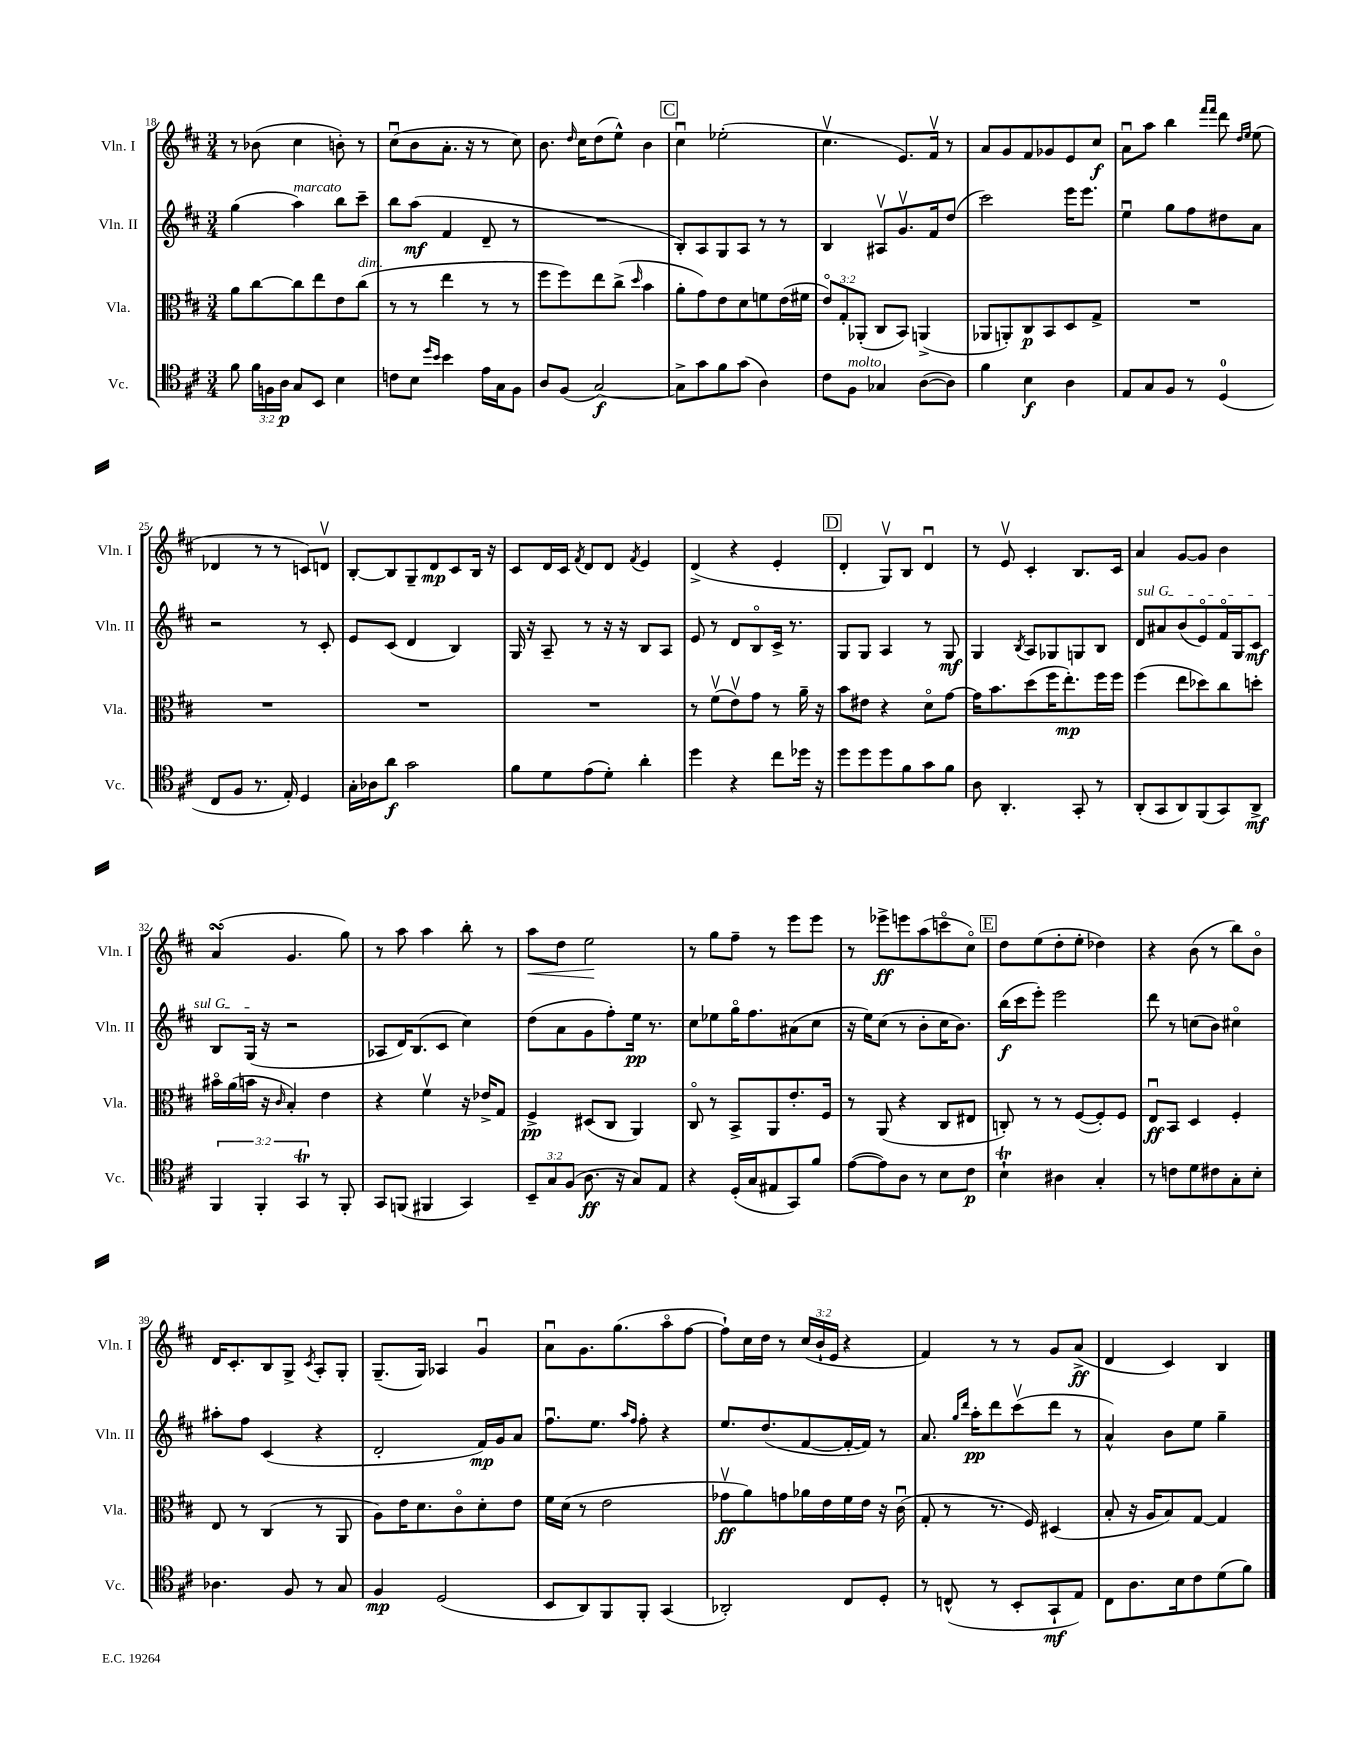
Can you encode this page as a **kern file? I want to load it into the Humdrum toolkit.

**kern	**dynam	**kern	**dynam	**kern	**dynam	**kern	**dynam
*part4	*part4	*part3	*part3	*part2	*part2	*part1	*part1
*staff4	*staff4	*staff3	*staff3	*staff2	*staff2	*staff1	*staff1
*I"Vc.	*	*I"Vla.	*	*I"Vln. II	*	*I"Vln. I	*
*I'Vc.	*	*I'Vla.	*	*I'Vln. II	*	*I'Vln. I	*
*clefC4	*	*clefC3	*	*clefG2	*	*clefG2	*
*k[f#c#]	*	*k[f#c#]	*	*k[f#c#]	*	*k[f#c#]	*
*M3/4	*	*M3/4	*	*M3/4	*	*M3/4	*
=18	=18	=18	=18	=18	=18	=18	=18
8f#\	.	8a\L	.	(4gg\	.	8r	.
24f#\LL	.	[8cc#\	.	.	.	(8b-X\	.
24Fn\	.	.	.	.	.	.	.
24A\JJ	p	.	.	.	.	.	.
!	!	!	!	!LO:TX:a:i:t=marcato	!	!	!
8G/L	.	8cc#\]	.	4aa\)	.	4cc#\	.
8BB/J	.	8ee\	.	.	.	.	.
4B\	.	8e\	.	8bb\L	.	8bn'\)	.
!	!	!LO:TX:a:i:t=dim.	!	!	!	!	!
.	.	(8cc#\J	.	8ccc#~\J	.	8r	.
=19	=19	=19	=19	=19	=19	=19	=19
8cn\L	.	8r	.	8bb\L	.	(8cc#u\L	.
8B\J	.	8r	.	(8aa\J	mf	8b\	.
16qqdd/LL	.	.	.	.	.	.	.
16qqb/JJ	.	.	.	.	.	.	.
4b\	.	4ee\	.	4f#/	.	8.a'\J	.
.	.	.	.	.	.	16r	.
16e\LL	.	8r	.	8d~/	.	8r	.
16G\J	.	.	.	.	.	.	.
8F#\J	.	8r	.	8r	.	8cc#\)	.
=20	=20	=20	=20	=20	=20	=20	=20
8A/L	.	8ff#\L	.	2.r	.	8.b\	.
(8F#/J	.	8ff#\)	.	.	.	.	.
.	.	.	.	.	.	16qqdd/	.
.	.	.	.	.	.	16cc#\KL	.
[2G/)	f	8ee\	.	.	.	(8dd\	.
.	.	(8cc#^\J	.	.	.	8ee^^\J)	.
.	.	16qqdd/	.	.	.	.	.
.	.	4b\	.	.	.	4b\	.
!!LO:REH:place=s1:t=C
=21	=21	=21	=21	=21	=21	=21	=21
8G^\L]	.	8a'\L	.	8B'/L)	.	4cc#u\	.
8g\	.	8g\)	.	8A/	.	.	.
8f#\	.	8e\	.	8G/	.	(2ee-X'\	.
(8g\J	.	8d\	.	8A/J	.	.	.
4A\)	.	8fn\	.	8r	.	.	.
.	.	(16e\L	.	8r	.	.	.
.	.	16f#X\JJ	.	.	.	.	.
=22	=22	=22	=22	=22	=22	=22	=22
8c#\L	.	12e/L)	.	4B/	.	4.cc#v\	.
.	.	12G'/	.	.	.	.	.
!LO:TX:a:i:t=molto	!	!	!	!	!	!	!
8F#\J	.	.	.	.	.	.	.
.	.	(12AA-X'/J	.	.	.	.	.
4G-X/	.	8C#/L	.	8A#Xv/L	.	.	.
.	.	8BB/J)	.	8.gv/	.	8.e/L)	.
([8A\L	.	(4AAn^/	.	.	.	.	.
.	.	.	.	16f#/k	.	16f#v/Jk	.
8A\J])	.	.	.	(8dd/J	.	8r	.
=23	=23	=23	=23	=23	=23	=23	=23
4f#\	.	8AA-X/L	.	2ccc#\)	.	8a/L	.
.	.	8AAn'/)	.	.	.	8g/	.
4B\	f	8C#/	p	.	.	8f#/	.
.	.	8BB/	.	.	.	8g-X/	.
4A\	.	8D/	.	16eee\KL	.	8e/	.
.	.	.	.	8.eee\J	.	.	.
.	.	8G^/J	.	.	.	8cc#/J	f
=24	=24	=24	=24	=24	=24	=24	=24
8E/L	.	2.r	.	4eeu\	.	8au\L	.
8G/	.	.	.	.	.	8aa\J	.
8F#/J	.	.	.	8gg\L	.	4bb\	.
8r	.	.	.	8ff#\	.	.	.
.	.	.	.	.	.	16qqfff#/LL	.
.	.	.	.	.	.	16qqfff#/JJ	.
(4D/	.	.	.	8dd#X\	.	8ddd\	.
.	.	.	.	.	.	16qqdd/LL	.
.	.	.	.	.	.	16qqee/JJ	.
.	.	.	.	8a\J	.	(8ee\	.
!!LO:LB:g=z
=25	=25	=25	=25	=25	=25	=25	=25
8C#/L	.	2.r	.	2r	.	4d-X/	.
8F#/J	.	.	.	.	.	.	.
8.r	.	.	.	.	.	8r	.
.	.	.	.	.	.	8r	.
16E'/)	.	.	.	.	.	.	.
4D/	.	.	.	8r	.	8cn/L)	.
.	.	.	.	8c#'/	.	8dnv/J	.
=26	=26	=26	=26	=26	=26	=26	=26
16G'\LL	.	2.r	.	8e/L	.	[8B'/L	.
16A-X\J	.	.	.	.	.	.	.
8a\J	f	.	.	(8c#/J	.	8B/]	.
2g\	.	.	.	4d/	.	8G~/	.
.	.	.	.	.	.	8d/	mp
.	.	.	.	4B/)	.	8c#/	.
.	.	.	.	.	.	16B/Jk	.
.	.	.	.	.	.	16r	.
=27	=27	=27	=27	=27	=27	=27	=27
8f#\L	.	2.r	.	16G/	.	8c#/L	.
.	.	.	.	16r	.	.	.
8d\	.	.	.	8A~/	.	16d/L	.
.	.	.	.	.	.	16c#/JJ	.
.	.	.	.	.	.	8qf#/	.
(8e\	.	.	.	8r	.	8d/L	.
8d'\J)	.	.	.	16r	.	8d/J	.
.	.	.	.	16r	.	.	.
.	.	.	.	.	.	8qf#/	.
4a'\	.	.	.	8B/L	.	4e/	.
.	.	.	.	8A/J	.	.	.
=28	=28	=28	=28	=28	=28	=28	=28
4dd\	.	8r	.	8e/	.	(4d^/	.
.	.	(8f#v\L	.	8r	.	.	.
4r	.	8ev\)	.	8d/L	.	4r	.
.	.	8g\J	.	8B/	.	.	.
8cc#\L	.	8r	.	16c#^/Jk	.	4e'/	.
.	.	.	.	8.r	.	.	.
16dd-X\Jk	.	16a~\	.	.	.	.	.
16r	.	16r	.	.	.	.	.
!!LO:REH:place=s1:t=D
=29	=29	=29	=29	=29	=29	=29	=29
8dd\L	.	8b\L	.	8G/L	.	4d'/	.
8dd\	.	8e#X\J	.	8G/J	.	.	.
8dd\	.	4r	.	4A/	.	8Gv/L)	.
8f#\	.	.	.	.	.	8B/J	.
8g\	.	8d\L	.	8r	.	4du/	.
8f#\J	.	[8g\J	.	8G/	mf	.	.
=30	=30	=30	=30	=30	=30	=30	=30
8A\	.	16g\KL]	.	4G/	.	8r	.
.	.	8.b\	.	.	.	.	.
4.AA'/	.	.	.	.	.	8ev/	.
.	.	.	.	8qB/	.	.	.
.	.	(8dd\	.	8A/L	.	4c#'/	.
.	.	16ff#\K	.	8G-X/	.	.	.
.	.	8.ee'\)	mp	.	.	.	.
8GG'/	.	.	.	8Gn/	.	8.B/L	.
8r	.	16ff#\L	.	8B/J	.	.	.
.	.	16ff#\JJ	.	.	.	16c#/Jk	.
=31	=31	=31	=31	=31	=31	=31	=31
!	!	!	!	!LO:TX:a:i:t=sul G	!	!	!
(8AA'/L	.	(4ff#\	.	8d/L	.	4a/	.
8GG/	.	.	.	8a#X/	.	.	.
8AA/)	.	8ee\L	.	(8b/	.	[8g/L	.
(8FF#/	.	8dd-X\)	.	8e/)	.	8g/J]	.
8GG/)	.	8cc#\	.	16f#/L	.	4b\	.
.	.	.	.	16G/J	.	.	.
8AA^/J	mf	8ddn'\J	.	8c#/J	mf	.	.
!!LO:LB:g=z
=32	=32	=32	=32	=32	=32	=32	=32
6FF#/	.	16b#X\LL	.	8B/L	.	(4asSSS/	.
.	.	(16a\	.	.	.	.	.
.	.	16bn\JJ	.	(16G/Jk	.	.	.
6FF#'/	.	.	.	.	.	.	.
.	.	16r	.	16r	.	.	.
.	.	16qqc#/	.	.	.	.	.
.	.	4B'/)	.	2r	.	4.g/	.
6GGT/	.	.	.	.	.	.	.
8r	.	4e\	.	.	.	.	.
8FF#'/	.	.	.	.	.	8gg\)	.
=33	=33	=33	=33	=33	=33	=33	=33
8GG/L	.	4r	.	8A-X/L	.	8r	.
(8FFn/J	.	.	.	16d/K)	.	8aa\	.
.	.	.	.	(8.B/	.	.	.
4FF#X/	.	4f#v\	.	.	.	4aa\	.
.	.	.	.	8c#/J	.	.	.
4GG/)	.	16r	.	4cc#\)	.	8bb'\	.
.	.	16e-X^/KL	.	.	.	.	.
.	.	8G/J	.	.	.	8r	.
=34	=34	=34	=34	=34	=34	=34	=34
!	!	!	!	!	!	!	!LO:HP:b
12BB~/L	.	4F#^/	pp	(8dd\L	.	8aa\L	<
12G/	.	.	.	.	.	.	.
.	.	.	.	8a\	.	8dd\J	.
(12F#/J	.	.	.	.	.	.	.
8.A\	ff	(8D#X/L	.	8g\	.	2ee\	.
.	.	8C#/J	.	8ff#'\)	.	.	.
16r	.	.	.	.	.	.	.
8G/L)	.	4AA/)	.	16ee\Jk	pp	.	.
.	.	.	.	8.r	.	.	.
8E/J	.	.	.	.	.	.	.
.	.	.	.	.	.	.	[
=35	=35	=35	=35	=35	=35	=35	=35
4r	.	8C#/	.	8cc#\L	.	8r	.
.	.	8r	.	8ee-X\	.	8gg\L	.
(16D'/LL	.	8BB^/L	.	16gg\K	.	8ff#~\J	.
16G/J	.	.	.	8.ff#\	.	.	.
8E#X/	.	8AA/	.	.	.	8r	.
8GG/)	.	8.e'/	.	(8a#X\	.	8eee\L	.
8f#/J	.	.	.	8cc#\J	.	8eee\J	.
.	.	16F#/Jk	.	.	.	.	.
=36	=36	=36	=36	=36	=36	=36	=36
([8e\L	.	8r	.	16r	.	8r	.
.	.	.	.	16ee\KL)	.	.	.
8e\])	.	(8AA/	.	(8cc#\J	.	8eee-X^\L	ff
8A\J	.	4r	.	8r	.	8eeen\	.
8r	.	.	.	8b'\L	.	(8aa\	.
8B\L	.	8C#/L	.	16cc#\K	.	8cccn\	.
.	.	.	.	8.b\J)	.	.	.
8c#\J	p	8E#X/J	.	.	.	8cc#\J)	.
!!LO:REH:place=s1:t=E
=37	=37	=37	=37	=37	=37	=37	=37
4BT`\	.	8Cn'/)	.	(16bb\LL	f	8dd\L	.
.	.	.	.	16ccc#\J	.	.	.
.	.	8r	.	8eee'\J)	.	(8ee\	.
4A#X\	.	8r	.	2eee\	.	8dd'\	.
.	.	([8F#/L	.	.	.	8ee'\J	.
4G'/	.	8F#'/])	.	.	.	4dd-X\)	.
.	.	8F#/J	.	.	.	.	.
=38	=38	=38	=38	=38	=38	=38	=38
8r	.	8Eu/L	ff	8ddd\	.	4r	.
8cn\L	.	8BB/J	.	8r	.	.	.
8d\	.	4D/	.	(8ccn\L	.	(8b\	.
8c#X\	.	.	.	8b\J)	.	8r	.
8G'\	.	4F#'/	.	4cc#X\	.	8bb\L)	.
8B'\J	.	.	.	.	.	8b\J	.
!!LO:LB:g=z
=39	=39	=39	=39	=39	=39	=39	=39
4.A-X\	.	8E/	.	8aa#X'\L	.	16d/KL	.
.	.	.	.	.	.	8.c#'/	.
.	.	8r	.	8ff#\J	.	.	.
.	.	(4C#/	.	(4c#/	.	8B/	.
8F#/	.	.	.	.	.	8G^/J	.
.	.	.	.	.	.	8qc#/	.
8r	.	8r	.	4r	.	8A'/L	.
8G/	.	8AA/	.	.	.	8G'/J	.
=40	=40	=40	=40	=40	=40	=40	=40
4F#/	mp	8A\L)	.	2d'/	.	(8.G~/L	.
.	.	16e\K	.	.	.	.	.
.	.	8.d\	.	.	.	16G/Jk)	.
(2D/	.	.	.	.	.	4A-X/	.
.	.	8c#\	.	.	.	.	.
.	.	8d'\	.	16f#/LL)	mp	4gu/	.
.	.	.	.	16g/J	.	.	.
.	.	8e\J	.	8a/J	.	.	.
=41	=41	=41	=41	=41	=41	=41	=41
8BB/L	.	16f#\LL	.	8.ff#u\L	.	8au\L	.
.	.	(16d\JJ	.	.	.	.	.
8AA/)	.	8r	.	.	.	8.g\	.
.	.	.	.	8.ee\J	.	.	.
8FF#/	.	2e\	.	.	.	.	.
.	.	.	.	.	.	(8.gg\	.
.	.	.	.	16qqaa/LL	.	.	.
.	.	.	.	16qqff#/JJ	.	.	.
8FF#'/J	.	.	.	8ff#'\	.	.	.
(4GG/	.	.	.	4r	.	8aa\	.
.	.	.	.	.	.	[8ff#\J	.
=42	=42	=42	=42	=42	=42	=42	=42
2AA-X'/)	.	8g-Xv\L	ff	8.ee/L	.	8ff#`\L])	.
.	.	8a\)	.	.	.	16cc#\L	.
.	.	.	.	(8.dd/	.	16dd\JJ	.
.	.	8gn\	.	.	.	8r	.
.	.	16a-X\L	.	[8f#/	.	(24cc#/LL	.
.	.	.	.	.	.	24b`/	.
.	.	16e\	.	.	.	.	.
.	.	.	.	.	.	24e/JJ	.
8C#/L	.	16f#\	.	16f#'/L_	.	4r	.
.	.	16e\JJ	.	16f#/JJ])	.	.	.
8D'/J	.	16r	.	8r	.	.	.
.	.	(16c#u\	.	.	.	.	.
=43	=43	=43	=43	=43	=43	=43	=43
8r	.	8G'/	.	8.a/	.	4f#/)	.
(8Cn^^/	.	8r	.	.	.	.	.
.	.	.	.	16qqgg/LL	.	.	.
.	.	.	.	16qqddd/JJ	.	.	.
.	.	.	.	16aa'\KL	pp	.	.
8r	.	8.r	.	8ddd\	.	8r	.
8BB'/L	.	.	.	(8ccc#v\	.	8r	.
.	.	16F#/)	.	.	.	.	.
8GG`/	mf	(4D#X/	.	8ddd\J	.	8g/L	.
8E/J)	.	.	.	8r	.	(8a^/J	ff
=44	=44	=44	=44	=44	=44	=44	=44
8C#\L	.	8B'/	.	4a^^/)	.	4d/	.
8.A\	.	16r	.	.	.	.	.
.	.	16A/KL	.	.	.	.	.
.	.	8B/)	.	8b\L	.	4c#/)	.
16B\k	.	.	.	.	.	.	.
8c#\	.	[8G/J	.	8ee\J	.	.	.
(8d\	.	4G/]	.	4gg~\	.	4B/	.
8f#\J)	.	.	.	.	.	.	.
==	==	==	==	==	==	==	==
*-	*-	*-	*-	*-	*-	*-	*-
